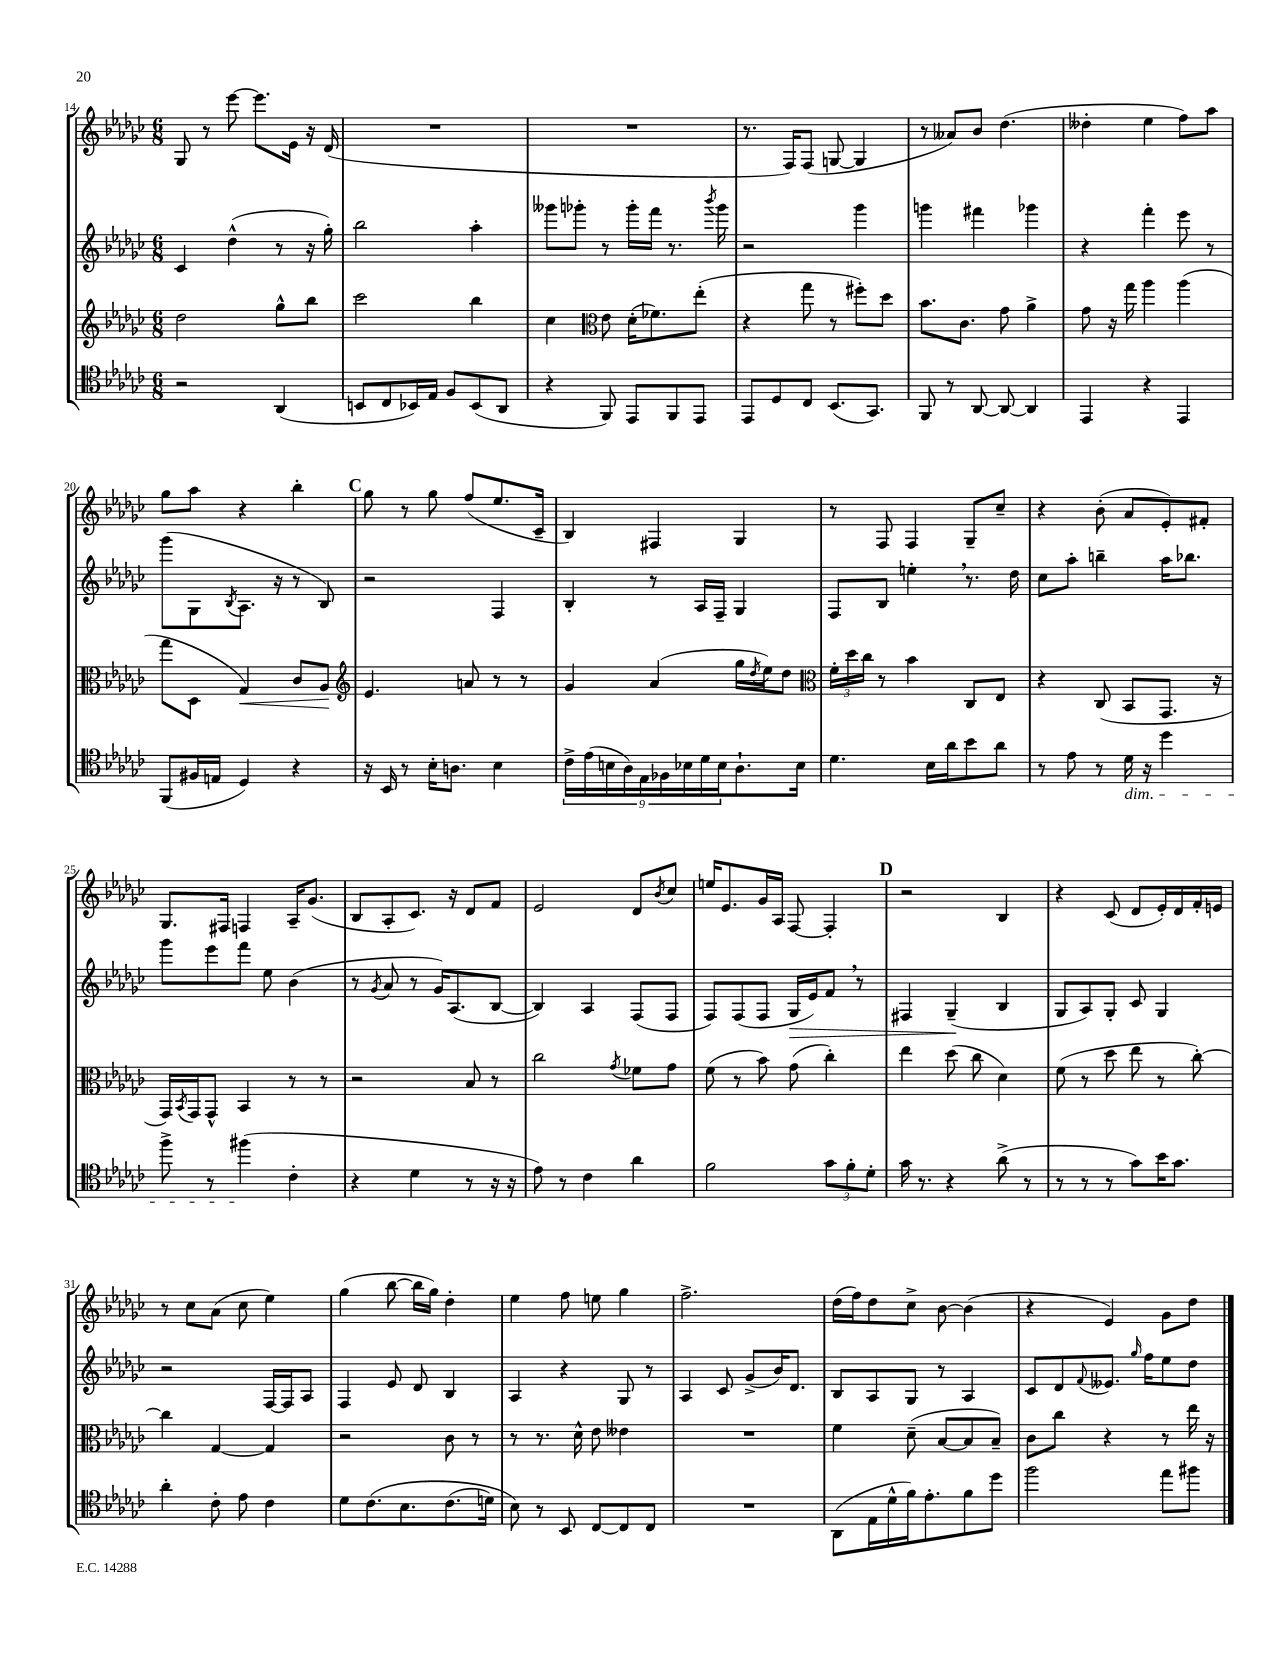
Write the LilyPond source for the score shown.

<<
\new StaffGroup <<
\new Staff = "s0" {
    \clef treble \key ges \major \numericTimeSignature \time 6/8
    ges8 r8 ees'''8~ ees'''8. ees'16 r16 des'16( |
    R2. |
    R2. |
    r8. f16) f8( g8~ g4 |
    r8 aeses'8) bes'8 des''4.( |
    deses''4-. ees''4 f''8) aes''8 |
    ges''8 aes''8 r4 bes''4-. |
    \mark \markup { \bold "C" } ges''8 r8 ges''8 f''8( ees''8. ces'16-- |
    bes4) fis4 ges4 |
    r8 f8 f4 ges8-- ces''8-- |
    r4 bes'8-.( aes'8 ees'8-.) fis'8-. |
    ges8. fis16 f4 aes16-- ges'8.( |
    bes8 aes8-. ces'8.) r16 des'8 f'8 |
    ees'2 des'8 \acciaccatura { bes'8 } ces''8 |
    e''16 ees'8. ges'16 aes16 f8~ f4-. |
    \mark \markup { \bold "D" } r2 bes4 |
    r4 ces'8( des'8 ees'16-.) des'16 f'16-. e'16 |
    r8 ces''8 aes'8( ces''8 ees''4) |
    ges''4( bes''8~ bes''16 ges''16) des''4-. |
    ees''4 f''8 e''8 ges''4 |
    f''2.-> |
    des''16( f''16) des''8 ces''8-> bes'8~ bes'4( |
    r4 ees'4) ges'8 des''8 \bar "|." |
}
\new Staff = "s1" {
    \clef treble \key ges \major \numericTimeSignature \time 6/8
    ces'4 des''4-^( r8 r16 ges''16-.) |
    bes''2 aes''4-. |
    geses'''8 ges'''8-. r8 ges'''16-. f'''16 r8. \acciaccatura { bes'''8 } ges'''16 |
    r2 ges'''4 |
    g'''4 fis'''4 ges'''4 |
    r4 f'''4-. ees'''8 r8 |
    ges'''8( ges8 \acciaccatura { bes8 } aes8. r16 r8 bes8) |
    \mark \markup { \bold "C" } r2 f4 |
    bes4-. r8 aes16 f16-- ges4 |
    f8 bes8 e''4-. \breathe r8. des''16 |
    ces''8 aes''8-. b''4-- aes''16 bes''8. |
    ges'''8 ees'''8 f'''8 ees''8 bes'4( |
    r8 \acciaccatura { ges'8 } aes'8 r8 ges'16) aes8.( bes8~ |
    bes4) aes4 f8( f8 |
    f8) f8( f8 ges16\> ees'16) f'8 \breathe r8 |
    \mark \markup { \bold "D" } fis4 ges4--\!( bes4 |
    ges8 aes8) ges8-. ces'8 ges4 |
    r2 f16~ f16 aes8 |
    f4 ees'8 des'8 bes4 |
    aes4 r4 ges8 r8 |
    aes4 ces'8 ges'8->( bes'16) des'8. |
    bes8 aes8 ges8 r8 aes4 |
    ces'8 des'8 \appoggiatura { f'8 } eeses'8. \grace { ges''16 } f''16 ees''8 des''8 \bar "|." |
}
\new Staff = "s2" {
    \clef treble \key ges \major \numericTimeSignature \time 6/8
    des''2 ges''8-^ bes''8 |
    ces'''2 bes''4 |
    ces''4 \clef alto ees'8 des'16-.( fes'8.) ees''8-.( |
    r4 ges''8 r8 fis''8-.) des''8 |
    bes'8. ces'8. ges'8 aes'4-> |
    ges'8 r16 ges''16 aes''4 aes''4( |
    ges''8 des8 ges4\<) ces'8 aes8\! |
    \mark \markup { \bold "C" } \clef treble ees'4. a'8 r8 r8 |
    ges'4 aes'4( ges''16 \acciaccatura { des''8 } ees''16) des''8 |
    \clef alto \tuplet 3/2 { f'16-. des''16 ces''16 } r8 bes'4 ces8 ees8 |
    r4 ces8( bes,8 ges,8. r16 |
    ges,16) \acciaccatura { bes,8 } ges,16 ges,8-^ bes,4 r8 r8 |
    r2 bes8 r8 |
    ces''2 \acciaccatura { ges'8 } fes'8 ges'8 |
    f'8( r8 bes'8) ges'8( ces''4-.) |
    \mark \markup { \bold "D" } ees''4 des''8( ces''8 des'4) |
    f'8( r8 des''8 ees''8 r8 ces''8~-.) |
    ces''4 ges4~ ges4 |
    r2 ces'8 r8 |
    r8 r8. des'16-^ ees'8 eeses'4 |
    R2. |
    f'4 des'8--( bes8~ bes8 bes8--) |
    ces'8 ces''8 r4 r8 ees''16 r16 \bar "|." |
}
\new Staff = "s3" {
    \clef tenor \key ges \major \numericTimeSignature \time 6/8
    r2 aes,4( |
    b,8 ces8 bes,16) ees16 f8 bes,8( aes,8 |
    r4 f,8) ees,8 f,8 ees,8 |
    ees,8 des8 ces8 bes,8.( ges,8.) |
    f,8 r8 aes,8~ aes,8~ aes,4 |
    ees,4 r4 ees,4 |
    f,8( fis16 e16 des4) r4 |
    \mark \markup { \bold "C" } r16 bes,16 r8 bes16-. a8. bes4 |
    \tuplet 9/8 { ces'16-> ees'16( b16 aes16) ees16 fes16 bes16 des'16 bes16 } aes8.-! bes16 |
    des'4. bes16 aes'16 bes'8 aes'8 |
    r8 ees'8 r8 des'16\dim r16 des''4 |
    f''8-> r8 fis''4\!( ces'4-. |
    r4 des'4 r8 r16 r16 |
    ees'8) r8 ces'4 aes'4 |
    f'2 \tuplet 3/2 { ges'8 f'8-. des'8-. } |
    \mark \markup { \bold "D" } ges'16 r8. r4 aes'8->( r8 |
    r8 r8 r8 ges'8) bes'16 ges'8. |
    aes'4-. ces'8-. ees'8 ces'4 |
    des'8 ces'8.\( bes8. ces'8.( d'16) |
    bes8\) r8 bes,8 ces8~ ces8 ces8 |
    R2. |
    aes,8( ees16 des'16-^ f'16) ees'8.-. f'8 des''8 |
    f''2 ees''8 fis''8 \bar "|." |
}
>>
>>
\layout { \context { \Score currentBarNumber = #14 } }
